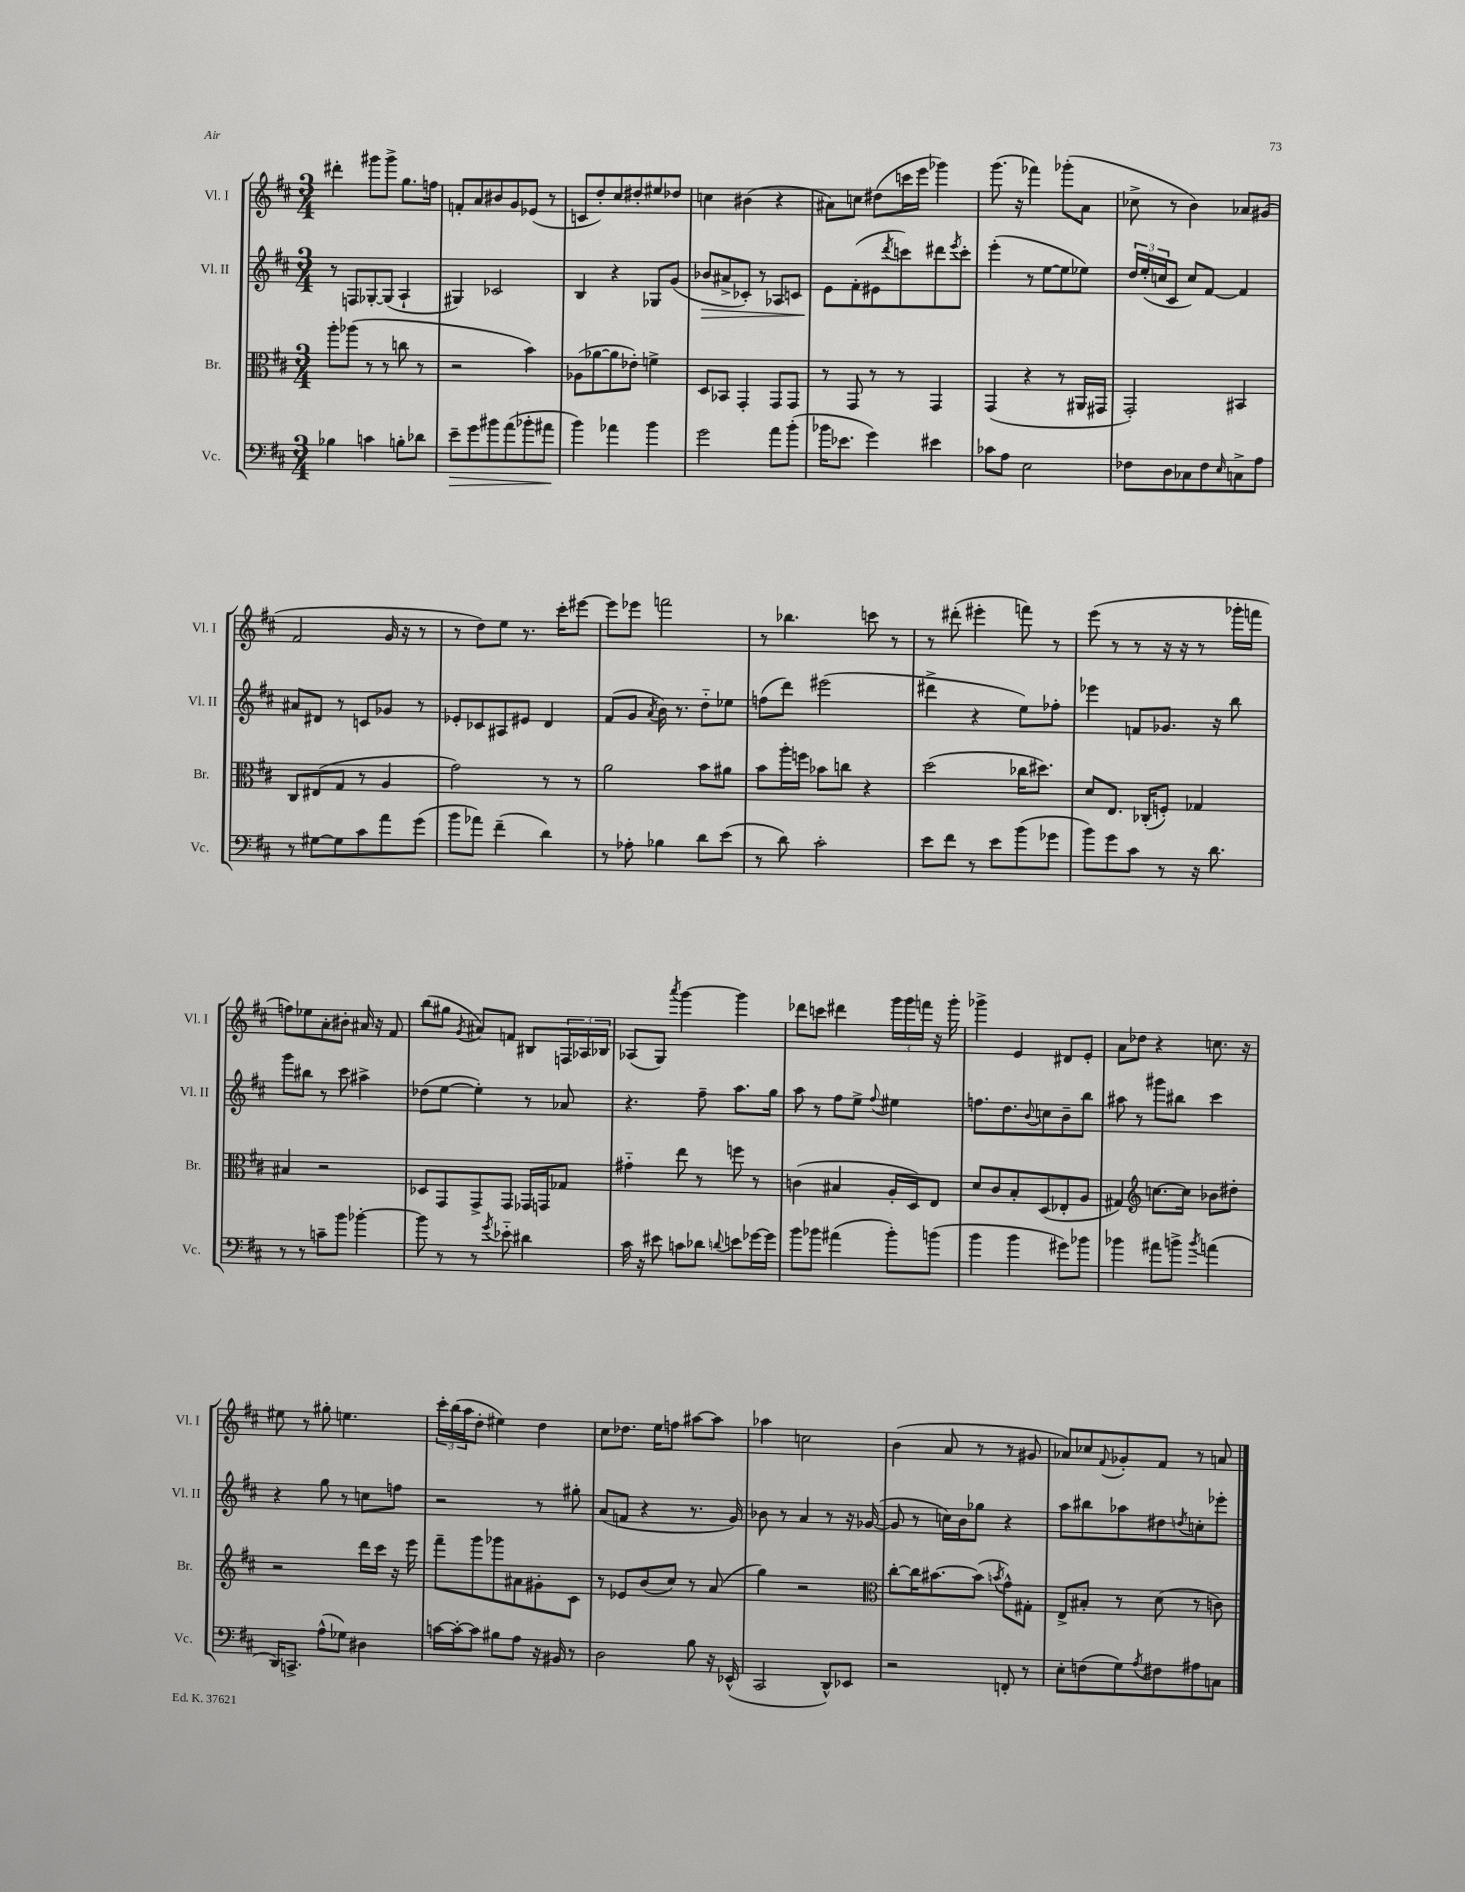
<<
\new StaffGroup <<
\new Staff = "s0" \with { instrumentName = "Vl. I" shortInstrumentName = "Vl. I" } {
    \clef treble \key d \major \numericTimeSignature \time 3/4
    dis'''4-. gis'''8 gis'''8-> g''8. f''16 |
    f'8-. a'8 bis'8 g'8 ees'8( r8 |
    c'8 d''8-.) cis''8 dis''8-. eis''8 des''8 |
    c''4 bis'4( r4 |
    ais'8) c''8 dis''8( c'''16 e'''16 ges'''4) |
    g'''8.( r16 fes'''4) ges'''8-.( a'8 |
    ces''8-> r8 b'4) aes'8 gis'8( |
    fis'2 g'16 r16 r8 |
    r8 d''8) e''8 r8. cis'''16-. eis'''8~ |
    eis'''8 ees'''8 f'''2 |
    r8 bes''4. c'''8 r8 |
    r8 dis'''8-.( eis'''4-. f'''8) r8 |
    e'''8( r8 r8 r16 r16 r8 ges'''16-. f'''16 |
    f''8) ees''8 a'8-. bis'8-. ais'16 r16 fis'8 |
    b''8( gis''8 \acciaccatura { g'8 } ais'8) f'8 bis8 \tuplet 3/2 { f16 aes16 bes16 } |
    aes8( g8) \acciaccatura { a'''8 } g'''4~ g'''4 |
    des'''8 c'''8 dis'''4 \tuplet 3/2 { g'''16 g'''16 f'''16 } r16 g'''16-. |
    ges'''4-> e'4 dis'8 e'8-. |
    a'8 des''8 r4 c''8. r16 |
    eis''8 r8 gis''8-. e''4. |
    \tuplet 3/2 { cis'''16-. b''16( a''16 } d''8-. eis''4) d''4 |
    cis''8 des''8. e''16 f''8 ais''8~ ais''8 |
    aes''4 c''2 |
    b'4( a'8 r8 r8 gis'8 |
    aes'8) ces''8 \appoggiatura { fis'8 } ges'8-. fis'8 r8 a'8 \bar "|." |
}
\new Staff = "s1" \with { instrumentName = "Vl. II" shortInstrumentName = "Vl. II" } {
    \clef treble \key d \major \numericTimeSignature \time 3/4
    r8 f8 ges8~-. ges8( a4-! |
    gis4) ces'2 |
    b4 r4 ges8 g'8( |
    bes'8\> ais'8-> ces'8-.) r8 aes8 c'8 |
    e'8\! fis'8-.( eis'8 \acciaccatura { d'''8 } c'''8) dis'''8 \acciaccatura { e'''8 } c'''8-. |
    e'''4-.( r8 e''8~ e''8 ees''8) |
    \tuplet 3/2 { d''16 e''16-.( c''16 } cis'8 c''8) fis'8~ fis'4 |
    ais'8 dis'8 r8 c'8 ges'8 r8 |
    ees'8-. ces'8 ais8 eis'8 d'4 |
    fis'8( g'8 \acciaccatura { a'8 } b'16) r8. d''8-_ ees''8 |
    f''8( d'''8) eis'''2( |
    dis'''4-> r4 e''8) fes''8-. |
    ees'''4 f'8 ges'8. r16 b''8 |
    g'''8 bis''8 r8 cis'''8 ais''4-> |
    des''8( e''8~ e''4-.) r8 aes'8 |
    r4. fis''8-- a''8. g''16 |
    a''8 r8 fis''8 e''8-> \appoggiatura { fis''8 } eis''4 |
    f''8. d''8. \appoggiatura { b'8 } c''8 b'8-- b''8 |
    ais''8 r8 gis'''8 bis''8 cis'''4 |
    r4 g''8 r8 c''8 f''8 |
    r2 r8 gis''8-. |
    a'8( f'8 r4 r8. g'16) |
    bes'8 r8 a'4 r8 r16 ges'16~( |
    ges'8 r8 c''16) b'16 ges''8 r4 |
    a''8 bis''8 aes''8 dis''8 \acciaccatura { d''8 } c''8-. ees'''8-. \bar "|." |
}
\new Staff = "s2" \with { instrumentName = "Br." shortInstrumentName = "Br." } {
    \clef alto \key d \major \numericTimeSignature \time 3/4
    a''8-. aes''8( r8 r8 c''8 r8 |
    r2 b'4) |
    aes8( aes'8~ aes'8 ees'8-.) f'4-> |
    d8 bes,8 g,4-. g,8 g,8 |
    r8 g,8 r8 r8 g,4 |
    g,4( r4 r8 ais,16 gis,16 |
    g,2-.) bis,4 |
    cis8 eis8( g8 r8 a4 |
    g'2) r8 r8 |
    a'2 b'8 ais'8 |
    b'8 a''16-. f''16 bes'8 c''8 r4 |
    d''2( ces''16 dis''8.) |
    d'8 e8. ces16-.( f8-.) ges4 |
    bis4 r2 |
    des8 g,8 g,8-> g,8 ges,16 g,16 ges8 |
    gis'4-_ e''8 r8 f''8 r8 |
    c'4( bis4 a16-. d16) e8 |
    d'8 cis'8 b8-. d8( ees8-. a8 |
    gis4) \clef treble c''8.~ c''16 bes'8 dis''8-. |
    r2 d'''16 cis'''16 r16 e'''16 |
    fis'''8-- g'''8 ges'''8 ais'8 gis'8-. cis'8 |
    r8 ees'8 b'8( cis''8) r8 a'8( |
    g''4) r2 |
    \clef alto cis''8~-. cis''16 bis'8.~ bis'8( \acciaccatura { b'8 } g'8-^) gis8-. |
    e8-> bis8-. r8 d'8( r8 c'8) \bar "|." |
}
\new Staff = "s3" \with { instrumentName = "Vc." shortInstrumentName = "Vc." } {
    \clef bass \key d \major \numericTimeSignature \time 3/4
    bes4 c'4 b8-. des'8 |
    e'8--\> g'8 bis'8 a'8( bes'8-. ais'8\! |
    b'4) aes'4 b'4 |
    g'2 a'8 b'8-.( |
    bes'16 ees'8. g'4) eis'4 |
    ces'8 a8 e2 |
    fes8 d8 ces8 fes8 \grace { e16 } c8-> a8 |
    r8 gis8~ gis8 cis'8 a'8 g'8( |
    b'8 aes'8) fis'4--( d'4) |
    r8 aes8-. bes4 d'8 e'8( |
    r8 d'8) cis'2-. |
    e'8 fis'8 r8 e'8 b'8( ges'8 |
    b'8) g'8 cis'8 r8 r16 d'8. |
    r8 r8 c'8-- b'8 bes'4~-. |
    bes'8 r8 r8 \acciaccatura { g'8 } ees'8-_ dis'4 |
    cis'16 r16 eis'8 c'8 des'8 \appoggiatura { d'8 } e'8 ges'16~ ges'16 |
    b'8 bes'8 ais'4( bes'8-.) b'8( |
    b'4 b'4 gis'8) bes'8 |
    bes'4 ais'8 b'8-> \acciaccatura { b'8 } a'4( |
    d,16) c,8.-> a8-^( ges8) dis4 |
    c'16~ c'16~-. c'8 bis8 a8 r16 bis,16 r8 |
    d2 b8 r16 ees,16-^( |
    cis,2 d,8-^) ees,8 |
    r2 f,8-. r8 |
    e8-. f8( g8) \acciaccatura { a8 } fis8 ais8 c8 \bar "|." |
}
>>
>>
\layout { \context { \Score \remove "Bar_number_engraver" } }
